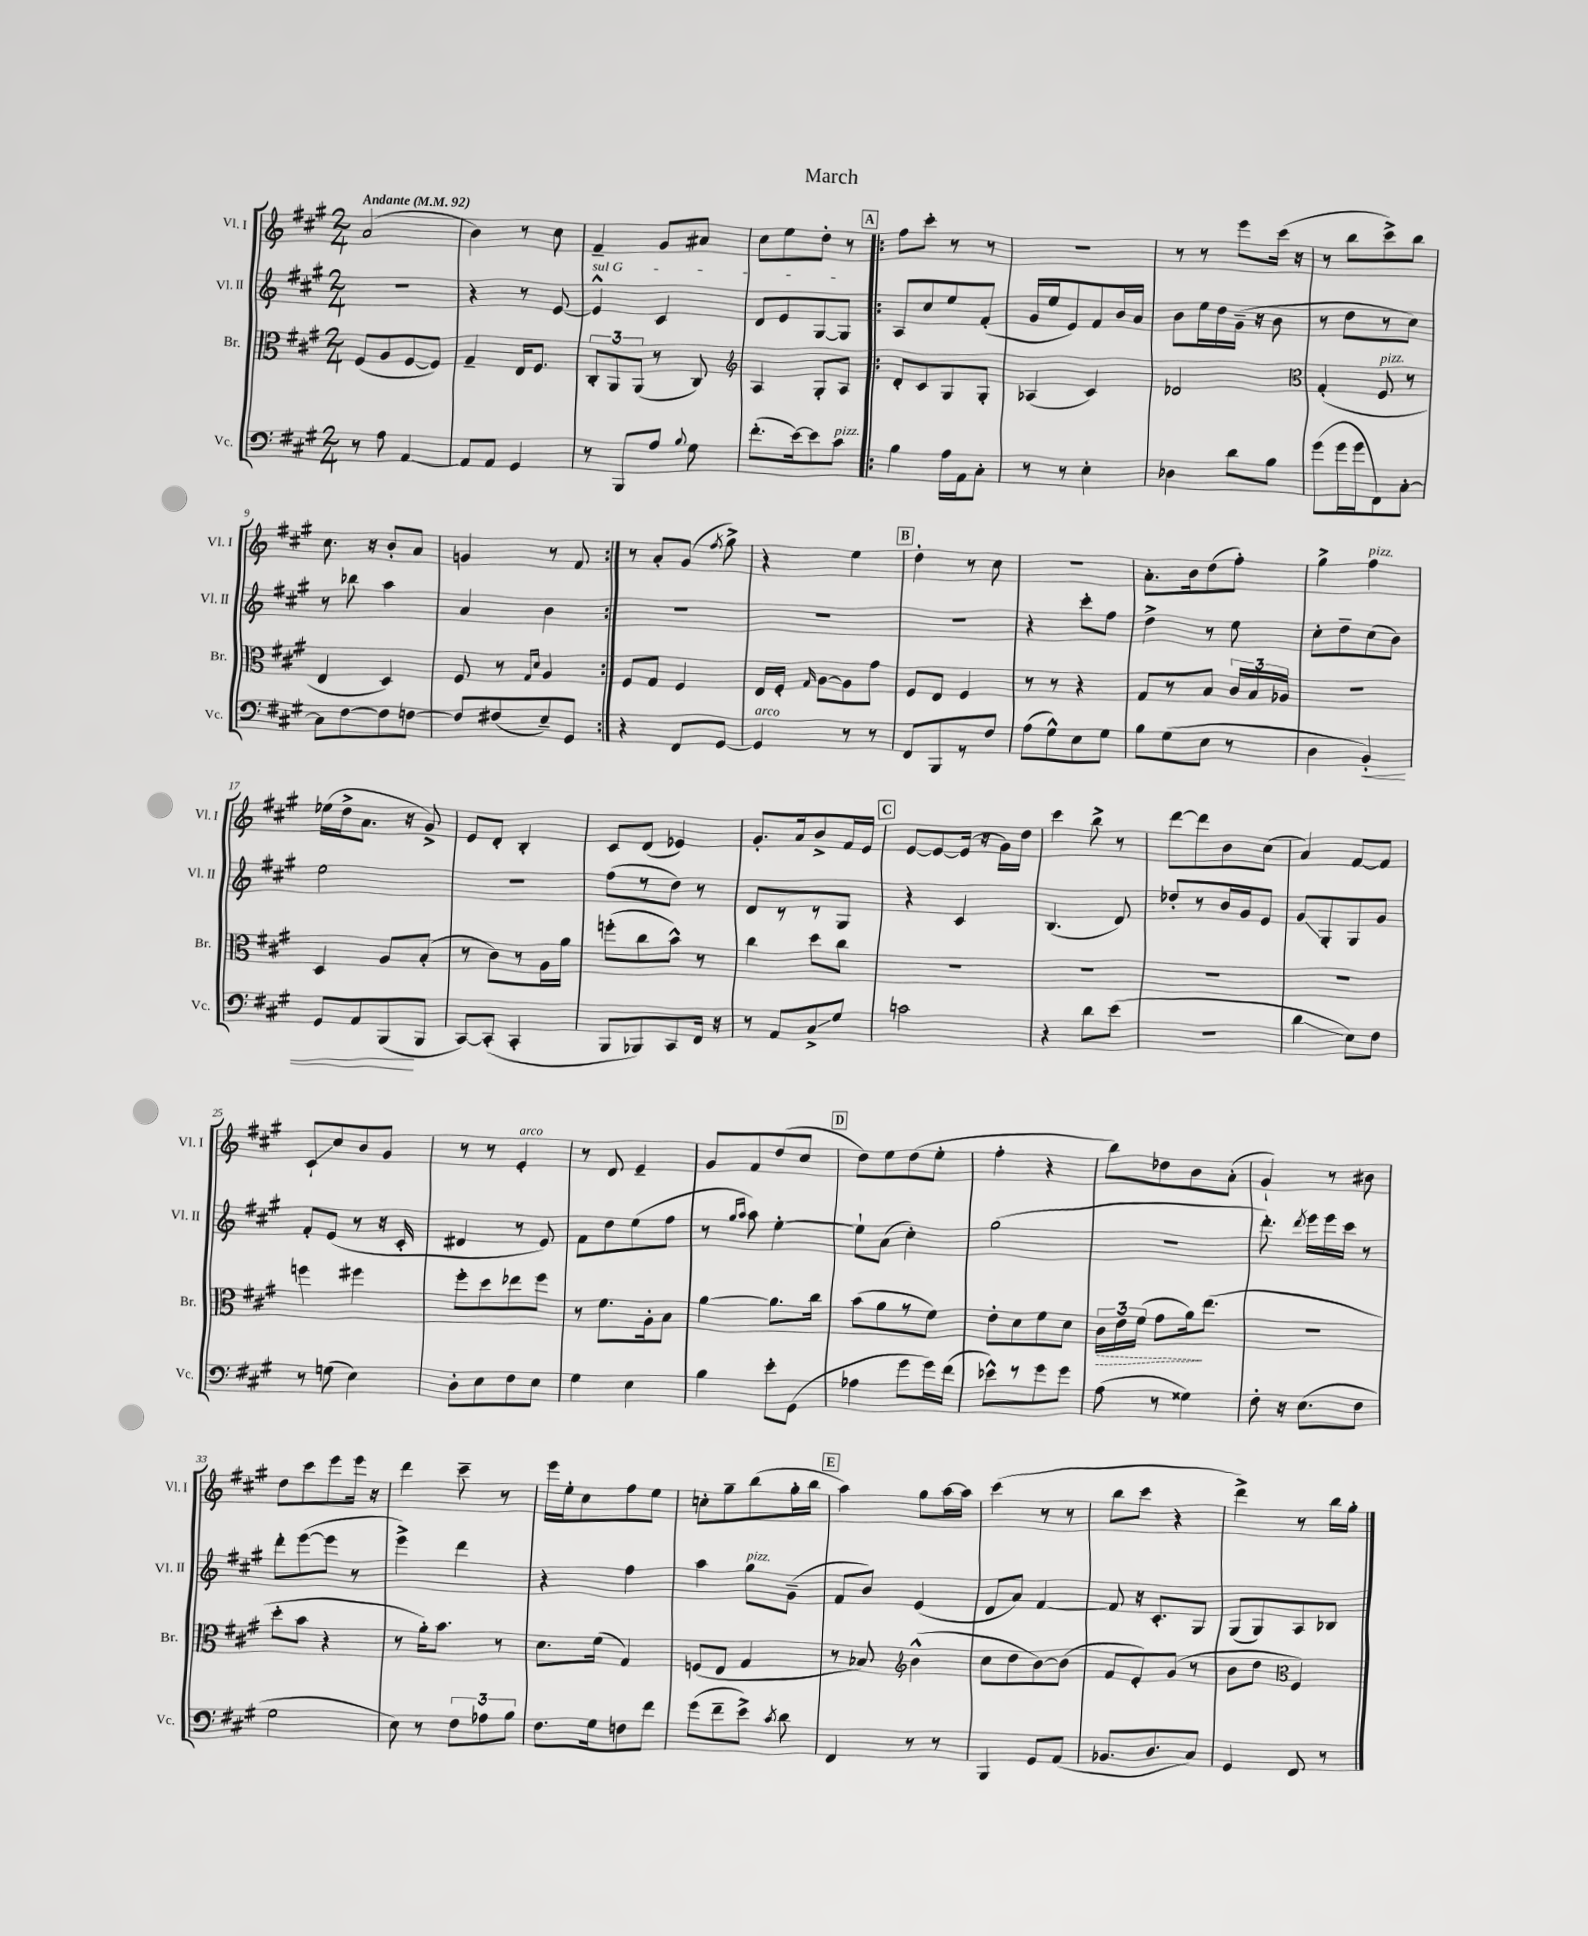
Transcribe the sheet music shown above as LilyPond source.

\header { title = "March" }
<<
\new StaffGroup <<
\new Staff = "s0" \with { instrumentName = "Vl. I" shortInstrumentName = "Vl. I" } {
    \clef treble \key a \major \numericTimeSignature \time 2/4 \tempo "Andante" 4 = 92
    \autoBeamOff a'2( |
    b'4) r8 cis''8 |
    fis'4-- gis'8[ ais'8] |
    cis''8[ e''8 d''8]-. r8 |
    \repeat volta 2 { \mark \markup { \box "A" } fis''8[ cis'''8]-. r8 r8 |
    r2 |
    r8 r8 e'''8[ cis'''16]( r16 |
    r8 b''8[ cis'''8->) b''8] |
    cis''8. r16 b'8[-. a'8] |
    g'4 r8 fis'8 | }
    r8 a'8[-. gis'8]( \acciaccatura { fis''8 } gis''8->) |
    r4 e''4 |
    \mark \markup { \box "B" } d''4-. r8 cis''8 |
    r2 |
    a'8.[-. b'16 d''8( fis''8]-.) |
    gis''4-> fis''4^\markup { \italic "pizz." } |
    ees''16[( d''16-> a'8.] r16 gis'8->) |
    e'8[ d'8]-. b4-. |
    cis'8[ d'8]( ees'4) |
    gis'8.[-. a'16 b'8-> fis'16 e'16] |
    \mark \markup { \box "C" } e'8[~ e'8~ e'16]( r16 gis'16[) d''16] |
    cis'''4 b''8-> r8 |
    d'''8[~ d'''8 b'8 cis''8]( |
    a'4) fis'8[~ fis'8] |
    cis'8[-!\glissando cis''8 b'8 gis'8] |
    r8 r8 e'4-.^\markup { \italic "arco" } |
    r8 d'8 e'4-- |
    gis'8[ fis'8 d''8( cis''8] |
    \mark \markup { \box "D" } d''8[) e''8 d''8( e''8]-. |
    fis''4-. r4 |
    b''8[) des''8 b'8 a'8]-.( |
    gis'4-!) r8 bis'8 |
    d''8[ cis'''8 e'''8 e'''16] r16 |
    d'''4 cis'''8-- r8 |
    e'''16[ e''16-. cis''8 fis''8 e''8] |
    c''8[-. gis''8-- b''8( gis''16-. b''16] |
    \mark \markup { \box "E" } a''4) gis''8[ a''16~ a''16] |
    cis'''4( r8 r8 |
    b''8[ cis'''8] r4 |
    d'''4->) r8 b''16[ gis''16]-. \bar "|." |
}
\new Staff = "s1" \with { instrumentName = "Vl. II" shortInstrumentName = "Vl. II" } {
    \clef treble \key a \major \numericTimeSignature \time 2/4
    \autoBeamOff r2 |
    r4 r8 e'8~ |
    \once \override TextSpanner.bound-details.left.text = \markup { \italic "sul G" } e'4-^\startTextSpan cis'4 |
    d'8[ e'8 gis8~ gis8]\stopTextSpan |
    \repeat volta 2 { \mark \markup { \box "A" } a8[ cis''8 e''8 fis'8]-.( |
    gis'16[ e''16 e'8) fis'8 b'16 a'16] |
    b'8[ e''16 d''16 gis'16]--( r16 b'8 |
    r8 d''8[ r8 cis''8]) |
    r8 bes''8 a''4 |
    a'4 b'4 | }
    R2 |
    R2 |
    \mark \markup { \box "B" } R2 |
    r4 cis'''8[-. fis''8] |
    d''4-> r8 e''8 |
    cis''8[-. d''8-- cis''8( b'8]) |
    e''2 |
    r2 |
    fis''8[( r8 d''8]) r8 |
    d'8[ r8 r8 gis8] |
    \mark \markup { \box "C" } r4 cis'4 |
    b4.( d'8) |
    des''8[-. r8 b'16 gis'16 e'8] |
    gis'8[\glissando gis8-. gis8 gis'8] |
    fis'8[-. e'8]( r8 r16 cis'16-. |
    dis'4 r8 e'8) |
    fis'8[ d''8 e''8( fis''8] |
    r8 \grace { gis''16[ a''16] } a''8) e''4~-. |
    \mark \markup { \box "D" } e''8[-! a'8]( cis''4-.) |
    gis''2( |
    R2 |
    d'''8.-.) \acciaccatura { d'''8 } e'''16[ e'''16 cis'''16] r8 |
    d'''8[-. e'''8~( e'''8] r8 |
    e'''4->) d'''4 |
    r4 fis''4 |
    a''4 gis''8[^\markup { \italic "pizz." } gis'8]--( |
    \mark \markup { \box "E" } fis'8[ b'8]) e'4( |
    d'8[ a'8]) fis'4~ |
    fis'8 r16 cis'8.[-. gis8] |
    gis8[( gis8) a8 bes8] \bar "|." |
}
\new Staff = "s2" \with { instrumentName = "Br." shortInstrumentName = "Br." } {
    \clef alto \key a \major \numericTimeSignature \time 2/4
    \autoBeamOff fis8[( a8 fis8~ fis8]) |
    gis4-- e16[ fis8.] |
    \tuplet 3/2 { cis8[-. a,8 a,8]( } r8 cis8) |
    \clef treble a4 gis8[-. a8] |
    \repeat volta 2 { \mark \markup { \box "A" } d'8[-. cis'8 gis8 gis8]-. |
    aes4( cis'4) |
    des'2 |
    \clef alto gis4-.( fis8^\markup { \italic "pizz." } r8 |
    e4 d4) |
    fis8 r8 \grace { gis16[ d'16] } a4 | }
    fis8[ gis8] fis4 |
    e16[ fis16]-. \grace { gis16 } a8[~ a8 gis'8] |
    \mark \markup { \box "B" } fis8[ e8] fis4 |
    r8 r8 r4 |
    gis8[ r8 b8] \tuplet 3/2 { cis'16[ b16 aes16] } |
    R2 |
    d4 a8[ b8]-.( |
    r8 cis'8[) r8 a16 a'16] |
    f''8[-.( cis''8 b'8]-^) r8 |
    cis''4 d''8[ cis''8] |
    \mark \markup { \box "C" } R2 |
    R2 |
    R2 |
    R2 |
    f''4 fis''4 |
    fis''8[-. d''8 ees''8 fis''8] |
    r8 fis'8.[ a16-. b8] |
    a'4~ a'8.[ cis''16] |
    \mark \markup { \box "D" } b'8[( a'8 r8 fis'8]) |
    e'8[-. d'8 fis'8 d'8] |
    \tuplet 3/2 { \once \override Hairpin.style = #'dashed-line cis'16[\> e'16 fis'16]( } gis'8[ a'16\!) e''8.]( |
    R2 |
    d''8[-. b'8] r4 |
    r8 a'16[-.) b'8.] r8 |
    d'8.[ fis'16]( gis4) |
    f8[( e8] gis4 |
    \mark \markup { \box "E" } r8 bes8) \clef treble b'4-^( |
    cis''8[ d''8 b'8~) b'8]( |
    fis'8[ e'8-.) gis'8]( r8 |
    b'8[ d''8] \clef alto fis4) \bar "|." |
}
\new Staff = "s3" \with { instrumentName = "Vc." shortInstrumentName = "Vc." } {
    \clef bass \key a \major \numericTimeSignature \time 2/4
    \autoBeamOff r8 a8 a,4~ |
    a,8[ a,8] gis,4 |
    r8 b,,8[ a8] \appoggiatura { b8 } gis8 |
    fis'8.[-.( e'16~) e'8 cis'8]^\markup { \italic "pizz." } |
    \repeat volta 2 { \mark \markup { \box "A" } b4 a16[ a,16 cis8]-. |
    r8 r8 e4-. |
    des4 d'8[ b8] |
    gis'8[( gis'16 gis'16 fis,8) cis8]~-. |
    cis8[ fis8~ fis8 f8]~ |
    f8[ fis8( e8--) gis,8] | }
    r4 fis,8[ gis,8]~ |
    gis,4^\markup { \italic "arco" } r8 r8 |
    \mark \markup { \box "B" } fis,8[ b,,8 r8 fis8] |
    a8[( gis8-^) e8 gis8] |
    b8[ gis8( e8] r8 |
    d4 b,4-.\<) |
    gis,8[ a,8 b,,8\!( b,,8] |
    cis,8[~) cis,8]-.( cis,4-. |
    b,,8[ bes,,8) cis,8 fis,16] r16 |
    r8 a,8[ cis8->\glissando gis8] |
    \mark \markup { \box "C" } c'2 |
    r4 d'8[ e'8]( |
    r2 |
    d'4\glissando e8[) fis8] |
    r8 g8( e4) |
    d8[-. e8 fis8 e8] |
    gis4 e4 |
    b4 e'8[-. gis,8]( |
    \mark \markup { \box "D" } aes4 gis'8[ gis'16) fis'16]( |
    ees'8[-^) r8 gis'8 gis'8] |
    a8( r8 gisis4) |
    fis8-. r16 e8.[( fis8] |
    gis2 |
    e8) r8 \tuplet 3/2 { fis8[ aes8 b8] } |
    fis8.[ gis16 f8 fis'8] |
    gis'8[( fis'8-- e'8]->) \acciaccatura { cis'8 } d'8 |
    \mark \markup { \box "E" } fis,4 r8 r8 |
    b,,4 gis,8[ a,8]( |
    bes,8.[ d8. cis8]) |
    gis,4 fis,8 r8 \bar "|." |
}
>>
>>
